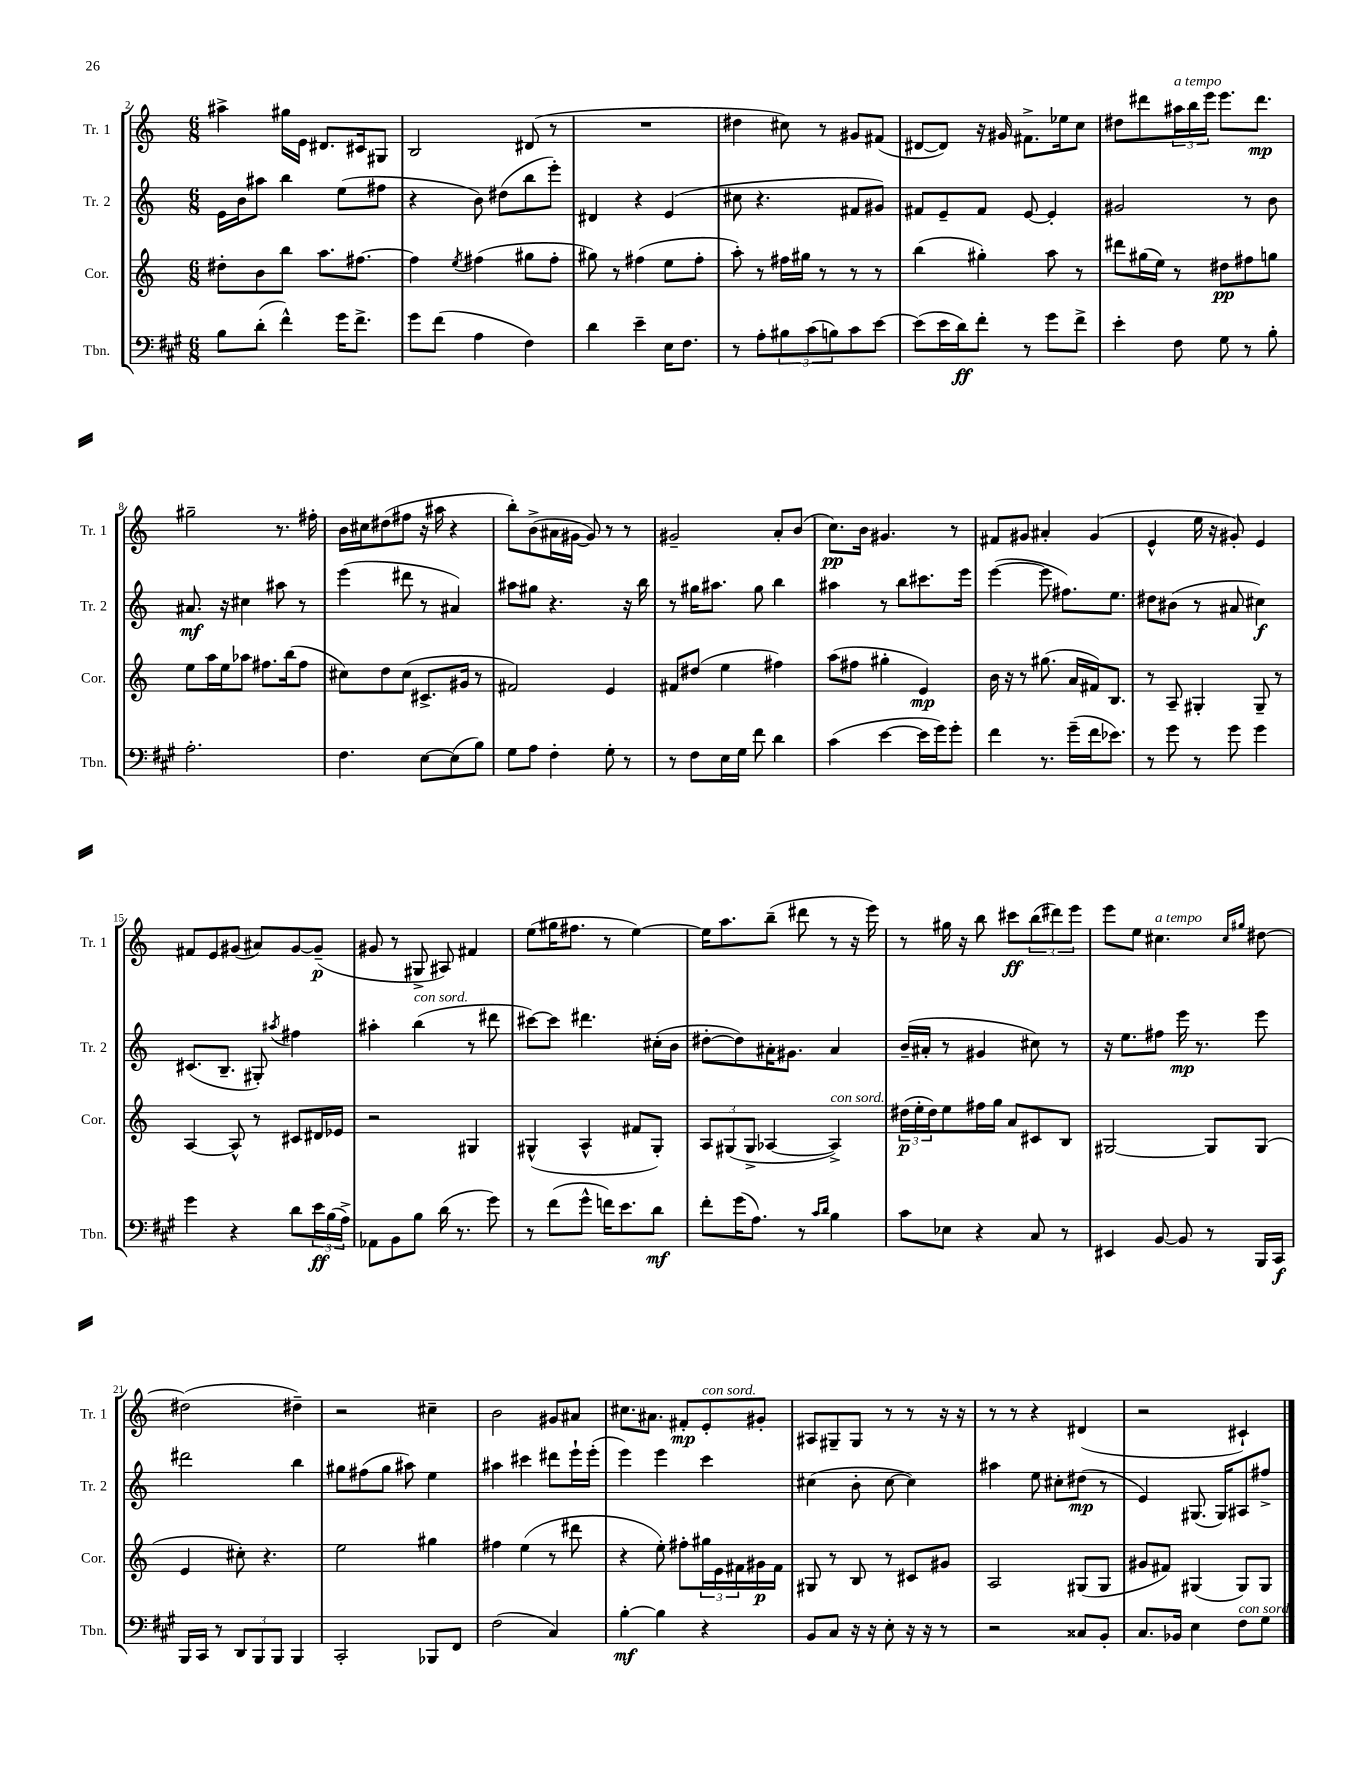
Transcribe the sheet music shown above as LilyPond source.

<<
\new StaffGroup <<
\new Staff = "s0" \with { instrumentName = "Tr. 1" shortInstrumentName = "Tr. 1" } {
    \clef treble \key c \major \numericTimeSignature \time 6/8
    ais''4-> gis''16 e'16 dis'8. cis'16 gis8 |
    b2 dis'8( r8 |
    R2. |
    dis''4 cis''8) r8 gis'8 fis'8( |
    dis'8~ dis'8) r16 gis'16 fis'8.-> ees''16 c''8 |
    dis''8 dis'''8 \tuplet 3/2 { ais''16^\markup { \italic "a tempo" } b''16 e'''16 } e'''8. dis'''8.\mp |
    gis''2-- r8. fis''16-. |
    b'16 cis''16 dis''8( fis''8 r16 ais''16 r4 |
    b''8-.) b'8->( ais'16 gis'16~ gis'8) r8 r8 |
    gis'2-- a'8-. b'8( |
    c''8.\pp) b'16 gis'4. r8 |
    fis'8 gis'8 ais'4-. gis'4( |
    e'4-^ e''16 r16 gis'8-.) e'4 |
    fis'8 e'8 gis'8( ais'8) gis'8~ gis'8--\p( |
    gis'8 r8 gis8-> ais8) fis'4 |
    e''8( gis''16 fis''8. r8 e''4~) |
    e''16 a''8. b''8--( dis'''8 r8 r16 e'''16) |
    r8 gis''16 r16 b''8 cis'''8\ff \tuplet 3/2 { b''8( dis'''8) e'''8 } |
    e'''8 e''8 cis''4.^\markup { \italic "a tempo" } \grace { cis''16 gis''16 } dis''8~ |
    dis''2( dis''4--) |
    r2 cis''4-- |
    b'2 gis'8 ais'8 |
    cis''8. ais'8. fis'8-.\mp e'8-.^\markup { \italic "con sord." } gis'8-. |
    ais8 gis8-- gis8 r8 r8 r16 r16 |
    r8 r8 r4 dis'4( |
    r2 cis'4-!) \bar "|." |
}
\new Staff = "s1" \with { instrumentName = "Tr. 2" shortInstrumentName = "Tr. 2" } {
    \clef treble \key c \major \numericTimeSignature \time 6/8
    e'16 b'16 ais''8 b''4 e''8( fis''8 |
    r4 b'8) dis''8( b''8 e'''8-.) |
    dis'4 r4 e'4( |
    cis''8 r4. fis'8 gis'8) |
    fis'8 e'8-- fis'8 e'8~ e'4-. |
    gis'2 r8 b'8 |
    ais'8.\mf r16 cis''4 ais''8 r8 |
    e'''4( dis'''8 r8 ais'4) |
    ais''8 gis''8 r4. r16 b''16 |
    r8 gis''16 ais''8. gis''8 b''4 |
    ais''4 r8 b''8 cis'''8. e'''16 |
    e'''4~( e'''8 fis''8.) e''8. |
    dis''8 bis'8( r8 ais'8 cis''4\f) |
    cis'8.( b8.-- gis8-.) \acciaccatura { ais''8 } fis''4 |
    ais''4-. b''4^\markup { \italic "con sord." }( r8 dis'''8 |
    cis'''8~) cis'''8 dis'''4. cis''16-.( b'16 |
    dis''8~-. dis''8) ais'16-. gis'8. ais'4 |
    b'16--( ais'16-. r8 gis'4 cis''8) r8 |
    r16 e''8. fis''8 e'''16\mp r8. e'''8 |
    dis'''2 b''4 |
    gis''8 fis''8( gis''8 ais''8) e''4 |
    ais''4 cis'''4 dis'''8 e'''16-! e'''16-.( |
    e'''4) e'''4 c'''4 |
    cis''4( b'8-. cis''8~ cis''4) |
    ais''4 e''8 cis''8-. dis''8\mp( r8 |
    e'4) gis8.( gis16) ais8 fis''8-> \bar "|." |
}
\new Staff = "s2" \with { instrumentName = "Cor." shortInstrumentName = "Cor." } {
    \clef treble \key c \major \numericTimeSignature \time 6/8
    dis''8-. b'8 b''8 a''8. fis''8.~ |
    fis''4 \acciaccatura { e''8 } fis''4( gis''8 fis''8-. |
    gis''8) r8 fis''4( e''8 fis''8-. |
    a''8-.) r8 fis''16 gis''16 r8 r8 r8 |
    b''4( gis''4-.) a''8 r8 |
    dis'''8 gis''16( e''16) r8 dis''8\pp fis''8 g''8 |
    e''8 a''16 e''16 aes''8 fis''8. b''16( fis''8 |
    cis''8) d''8 cis''8( cis'8.-> gis'16 r8 |
    fis'2) e'4 |
    fis'8 dis''8( e''4 fis''4) |
    a''8( fis''8 gis''4-. e'4\mp) |
    b'16 r16 r8 gis''8.( a'16 fis'16) b8. |
    r8 a8-- gis4-. gis8-- r8 |
    a4~ a8-^ r8 cis'8 dis'16 ees'16 |
    r2 gis4 |
    gis4-^( a4-^ fis'8 gis8-.) |
    \tuplet 3/2 { a8 gis8( gis8-> } aes4~ aes4->^\markup { \italic "con sord." }) |
    \tuplet 3/2 { dis''16\p( e''16-. dis''16) } e''8 fis''16 g''16 a'8 cis'8 b8 |
    gis2~ gis8 gis8( |
    e'4 cis''8-.) r4. |
    e''2 gis''4 |
    fis''4 e''4( r8 dis'''8 |
    r4 e''8-.) fis''8-. \tuplet 3/2 { gis''16 e'16 fis'16 } gis'16\p fis'16 |
    gis8 r8 b8 r8 cis'8 gis'8 |
    a2 gis8( gis8 |
    gis'8 fis'8) gis4( gis8) gis8 \bar "|." |
}
\new Staff = "s3" \with { instrumentName = "Tbn." shortInstrumentName = "Tbn." } {
    \clef bass \key a \major \numericTimeSignature \time 6/8
    b8 d'8-.( fis'4-^) gis'16 fis'8.-> |
    gis'8 fis'8( a4 fis4) |
    d'4 e'4-- e16 fis8. |
    r8 a8-. \tuplet 3/2 { bis8 cis'8( b8) } cis'8 e'8~ |
    e'8( e'16 d'16\ff) fis'8-. r8 gis'8 fis'8-> |
    e'4-. fis8 gis8 r8 b8-. |
    a2.-. |
    fis4. e8~ e8( b8) |
    gis8 a8 fis4-. gis8-. r8 |
    r8 fis8 e16 gis16 fis'8 d'4 |
    cis'4( e'4~ e'16 gis'16) gis'8-. |
    fis'4 r8. gis'16--( fis'16 ees'8.) |
    r8 gis'8 r8 gis'8 gis'4 |
    gis'4 r4 d'8 \tuplet 3/2 { e'16\ff b16( a16->) } |
    aes,8 b,8 b8 d'16( r8. gis'8) |
    r8 fis'8( gis'8-^ f'16) e'8. d'8\mf |
    fis'8-. gis'16( a8.) r8 \grace { cis'16 d'16 } b4 |
    cis'8 ees8 r4 cis8 r8 |
    eis,4 b,8~ b,8 r8 b,,16 cis,16\f |
    b,,16 cis,16 r8 \tuplet 3/2 { d,8 b,,8 b,,8 } b,,4 |
    cis,2-. bes,,8 fis,8 |
    fis2( cis4) |
    b4~-.\mf b4 r4 |
    b,8 cis8 r16 r16 e8-. r16 r16 r8 |
    r2 cisis8 b,8-. |
    cis8. bes,16 e4 fis8^\markup { \italic "con sord." } gis8 \bar "|." |
}
>>
>>
\layout { \context { \Score currentBarNumber = #2 } }
